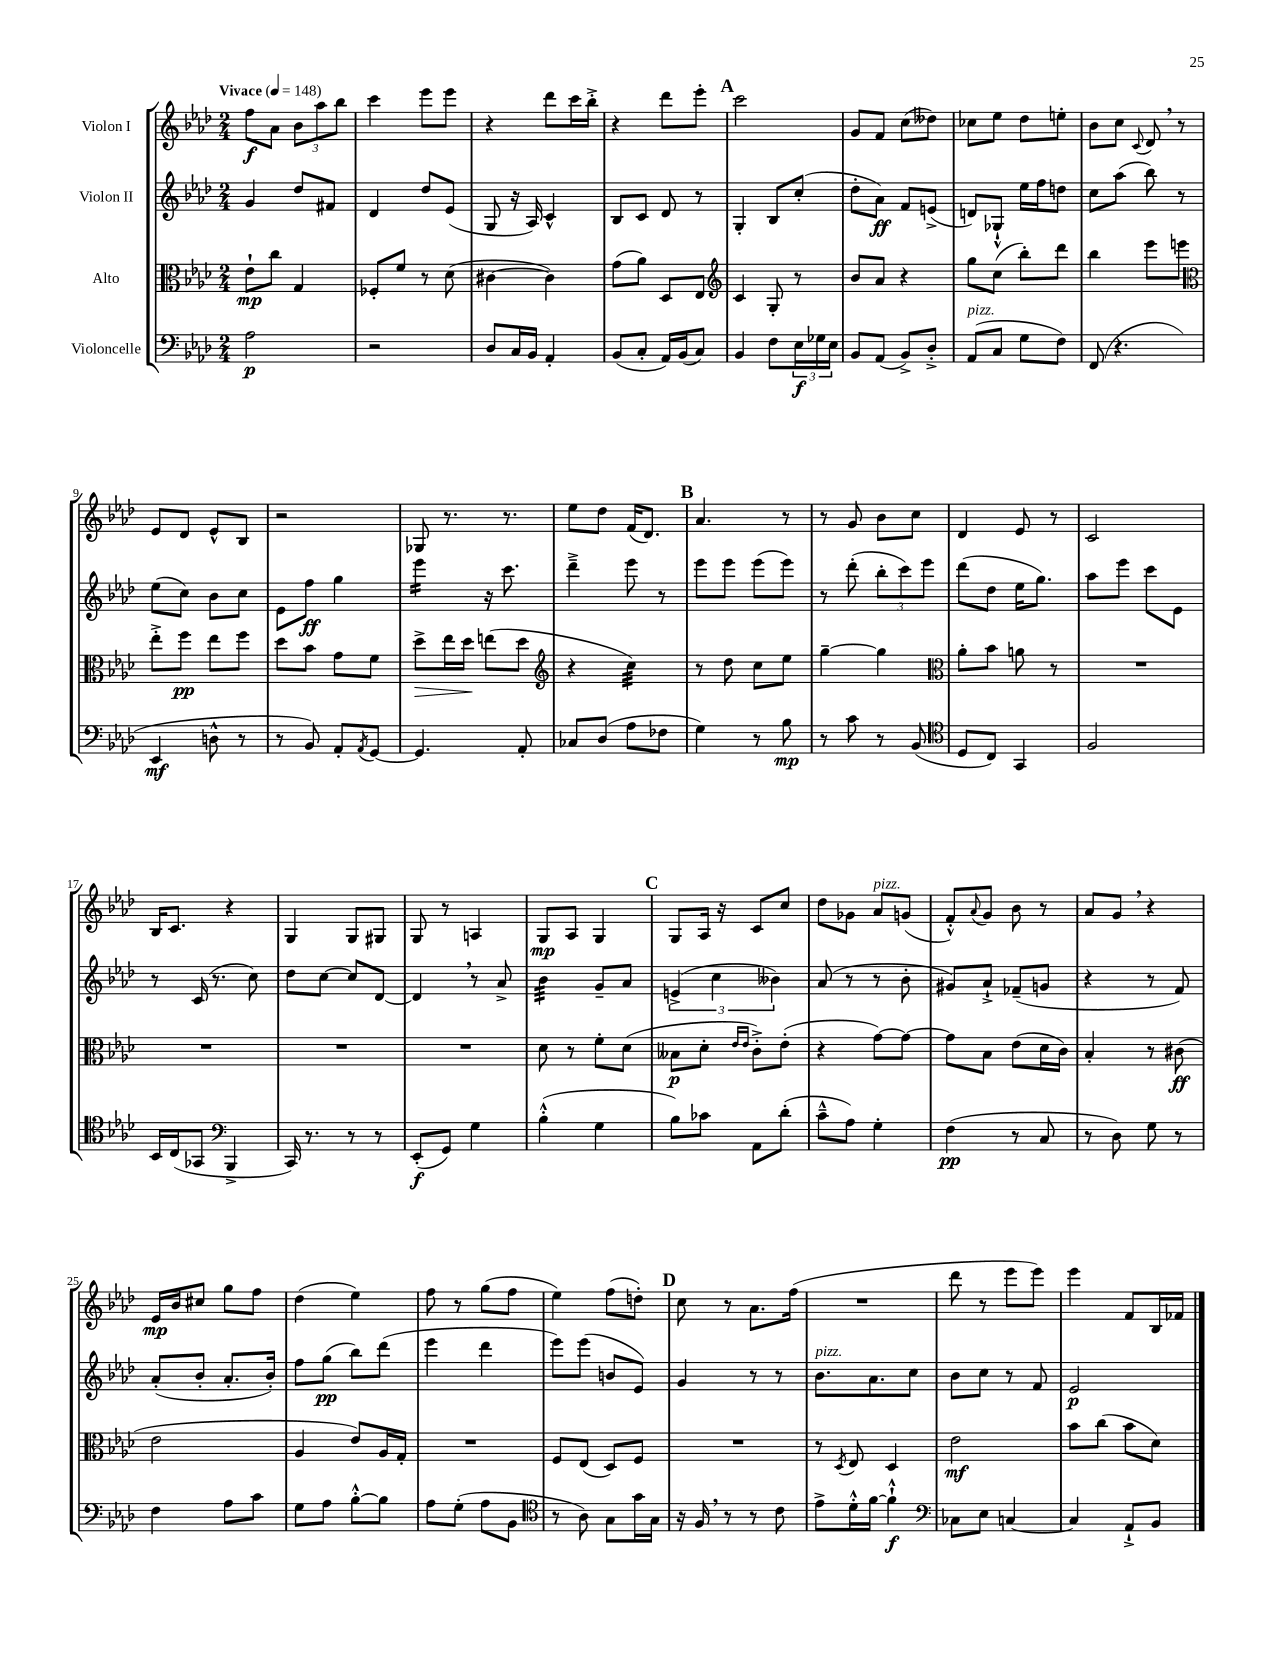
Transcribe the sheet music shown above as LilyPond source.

<<
\new StaffGroup <<
\new Staff = "s0" \with { instrumentName = "Violon I" } {
    \clef treble \key aes \major \numericTimeSignature \time 2/4 \tempo "Vivace" 4 = 148
    f''8\f aes'8 \tuplet 3/2 { bes'8 aes''8 bes''8 } |
    c'''4 ees'''8 ees'''8 |
    r4 des'''8 c'''16 bes''16-.-> |
    r4 des'''8 ees'''8-. |
    \mark \markup { \bold "A" } c'''2 |
    g'8 f'8 c''8( deses''8) |
    ces''8 ees''8 des''8 e''8-. |
    bes'8 c''8 \appoggiatura { c'8 } des'8 \breathe r8 |
    ees'8 des'8 ees'8-^ bes8 |
    r2 |
    ges8 r8. r8. |
    ees''8 des''8 f'16( des'8.) |
    \mark \markup { \bold "B" } aes'4. r8 |
    r8 g'8 bes'8 c''8 |
    des'4 ees'8 r8 |
    c'2 |
    bes16 c'8. r4 |
    g4 g8 gis8 |
    g8 r8 a4 |
    g8\mp aes8 g4 |
    \mark \markup { \bold "C" } g8 aes16 r16 c'8 c''8 |
    des''8 ges'8 aes'8^\markup { \italic "pizz." } g'8( |
    f'8-.-^) \appoggiatura { aes'8 } g'8 bes'8 r8 |
    aes'8 g'8 \breathe r4 |
    ees'16\mp bes'16 cis''8 g''8 f''8 |
    des''4( ees''4) |
    f''8 r8 g''8( f''8 |
    ees''4) f''8( d''8-.) |
    \mark \markup { \bold "D" } c''8 r8 aes'8. f''16( |
    R2 |
    des'''8 r8 ees'''8 ees'''8) |
    ees'''4 f'8 bes16 fes'16 \bar "|." |
}
\new Staff = "s1" \with { instrumentName = "Violon II" } {
    \clef treble \key aes \major \numericTimeSignature \time 2/4
    g'4 des''8 fis'8 |
    des'4 des''8 ees'8( |
    g8 r16 aes16) c'4-^ |
    bes8 c'8 des'8 r8 |
    \mark \markup { \bold "A" } g4-. bes8 c''8-.( |
    des''8-. aes'8\ff) f'8 e'8->( |
    d'8) ges8-!-^ ees''16 f''16 d''8 |
    c''8 aes''8( bes''8) r8 |
    ees''8( c''8) bes'8 c''8 |
    ees'8 f''8\ff g''4 |
    ees'''4:16 r16 c'''8. |
    des'''4---> ees'''8 r8 |
    \mark \markup { \bold "B" } ees'''8 ees'''8 ees'''8( ees'''8) |
    r8 des'''8-.( \tuplet 3/2 { bes''8-. c'''8) ees'''8 } |
    des'''8( des''8 ees''16 g''8.) |
    aes''8 ees'''8 c'''8 ees'8 |
    r8 c'16( r8. c''8) |
    des''8 c''8~ c''8 des'8~ |
    des'4 \breathe r8 aes'8-> |
    bes'4:32 g'8-- aes'8 |
    \mark \markup { \bold "C" } \tuplet 3/2 { e'4->( c''4 beses'4) } |
    aes'8( r8 r8 bes'8-. |
    gis'8) aes'8-!-> fes'8--( g'8 |
    r4 r8 f'8) |
    aes'8-.( bes'8-. aes'8.-. bes'16-.) |
    f''8 g''8\pp( bes''8) des'''8( |
    ees'''4 des'''4 |
    ees'''8) ees'''8( b'8 ees'8) |
    \mark \markup { \bold "D" } g'4 r8 r8 |
    bes'8.^\markup { \italic "pizz." } aes'8. c''8 |
    bes'8 c''8 r8 f'8 |
    ees'2\p \bar "|." |
}
\new Staff = "s2" \with { instrumentName = "Alto" } {
    \clef alto \key aes \major \numericTimeSignature \time 2/4
    ees'8-!\mp c''8 g4 |
    fes8-. f'8 r8 des'8( |
    cis'4~ cis'4) |
    g'8( aes'8) des8 ees8 |
    \mark \markup { \bold "A" } \clef treble c'4 g8-. r8 |
    bes'8 aes'8 r4 |
    g''8 c''8( bes''8-.) des'''8 |
    bes''4 ees'''8 e'''8 |
    \clef alto ees''8-.-> f''8\pp ees''8 f''8 |
    des''8 bes'8 g'8 f'8 |
    des''8->\> ees''16 des''16\! e''8( des''8 |
    \clef treble r4 c''4:32) |
    \mark \markup { \bold "B" } r8 des''8 c''8 ees''8 |
    g''4~-- g''4 |
    \clef alto aes'8-. bes'8 a'8 r8 |
    R2 |
    R2 |
    R2 |
    R2 |
    des'8 r8 f'8-. des'8( |
    \mark \markup { \bold "C" } beses8\p des'8-. \grace { ees'16 ees'16 } c'8-.->) ees'8-.( |
    r4 g'8~) g'8~ |
    g'8 bes8 ees'8( des'16 c'16) |
    bes4-. r8 cis'8\ff( |
    ees'2 |
    aes4 ees'8) aes16 g16-. |
    R2 |
    f8 ees8( des8) f8 |
    \mark \markup { \bold "D" } R2 |
    r8 \acciaccatura { des8 } ees8 des4 |
    ees'2\mf |
    bes'8 c''8( bes'8 des'8) \bar "|." |
}
\new Staff = "s3" \with { instrumentName = "Violoncelle" } {
    \clef bass \key aes \major \numericTimeSignature \time 2/4
    aes2\p |
    r2 |
    des8 c16 bes,16 aes,4-. |
    bes,8( c8-. aes,16) bes,16( c8) |
    \mark \markup { \bold "A" } bes,4 f8 \tuplet 3/2 { ees16\f ges16 ees16 } |
    bes,8 aes,8( bes,8->) des8-.-> |
    aes,8^\markup { \italic "pizz." }( c8 g8 f8) |
    f,8( r4. |
    ees,4\mf d8-^ r8 |
    r8 bes,8) aes,8-. \acciaccatura { aes,8 } g,8~ |
    g,4. aes,8-. |
    ces8 des8( aes8 fes8 |
    \mark \markup { \bold "B" } g4) r8 bes8\mp |
    r8 c'8 r8 bes,8( |
    \clef tenor des8 c8) g,4 |
    f2 |
    bes,16 c16( ges,8 \clef bass bes,,4-> |
    c,16) r8. r8 r8 |
    ees,8-.\f( g,8) g4 |
    bes4-.-^( g4 |
    \mark \markup { \bold "C" } bes8) ces'8 aes,8 des'8-.( |
    c'8---^ aes8) g4-. |
    f4\pp( r8 c8 |
    r8 des8) g8 r8 |
    f4 aes8 c'8 |
    g8 aes8 bes8~-.-^ bes8 |
    aes8 g8-.( aes8 bes,8 |
    \clef tenor r8 aes8) g8 g'16 g16 |
    \mark \markup { \bold "D" } r16 f16 \breathe r8 r8 c'8 |
    ees'8-> des'16-.-^ f'16~ f'4-!-^\f |
    \clef bass ces8 ees8 c4~ |
    c4 aes,8-!-> bes,8 \bar "|." |
}
>>
>>
